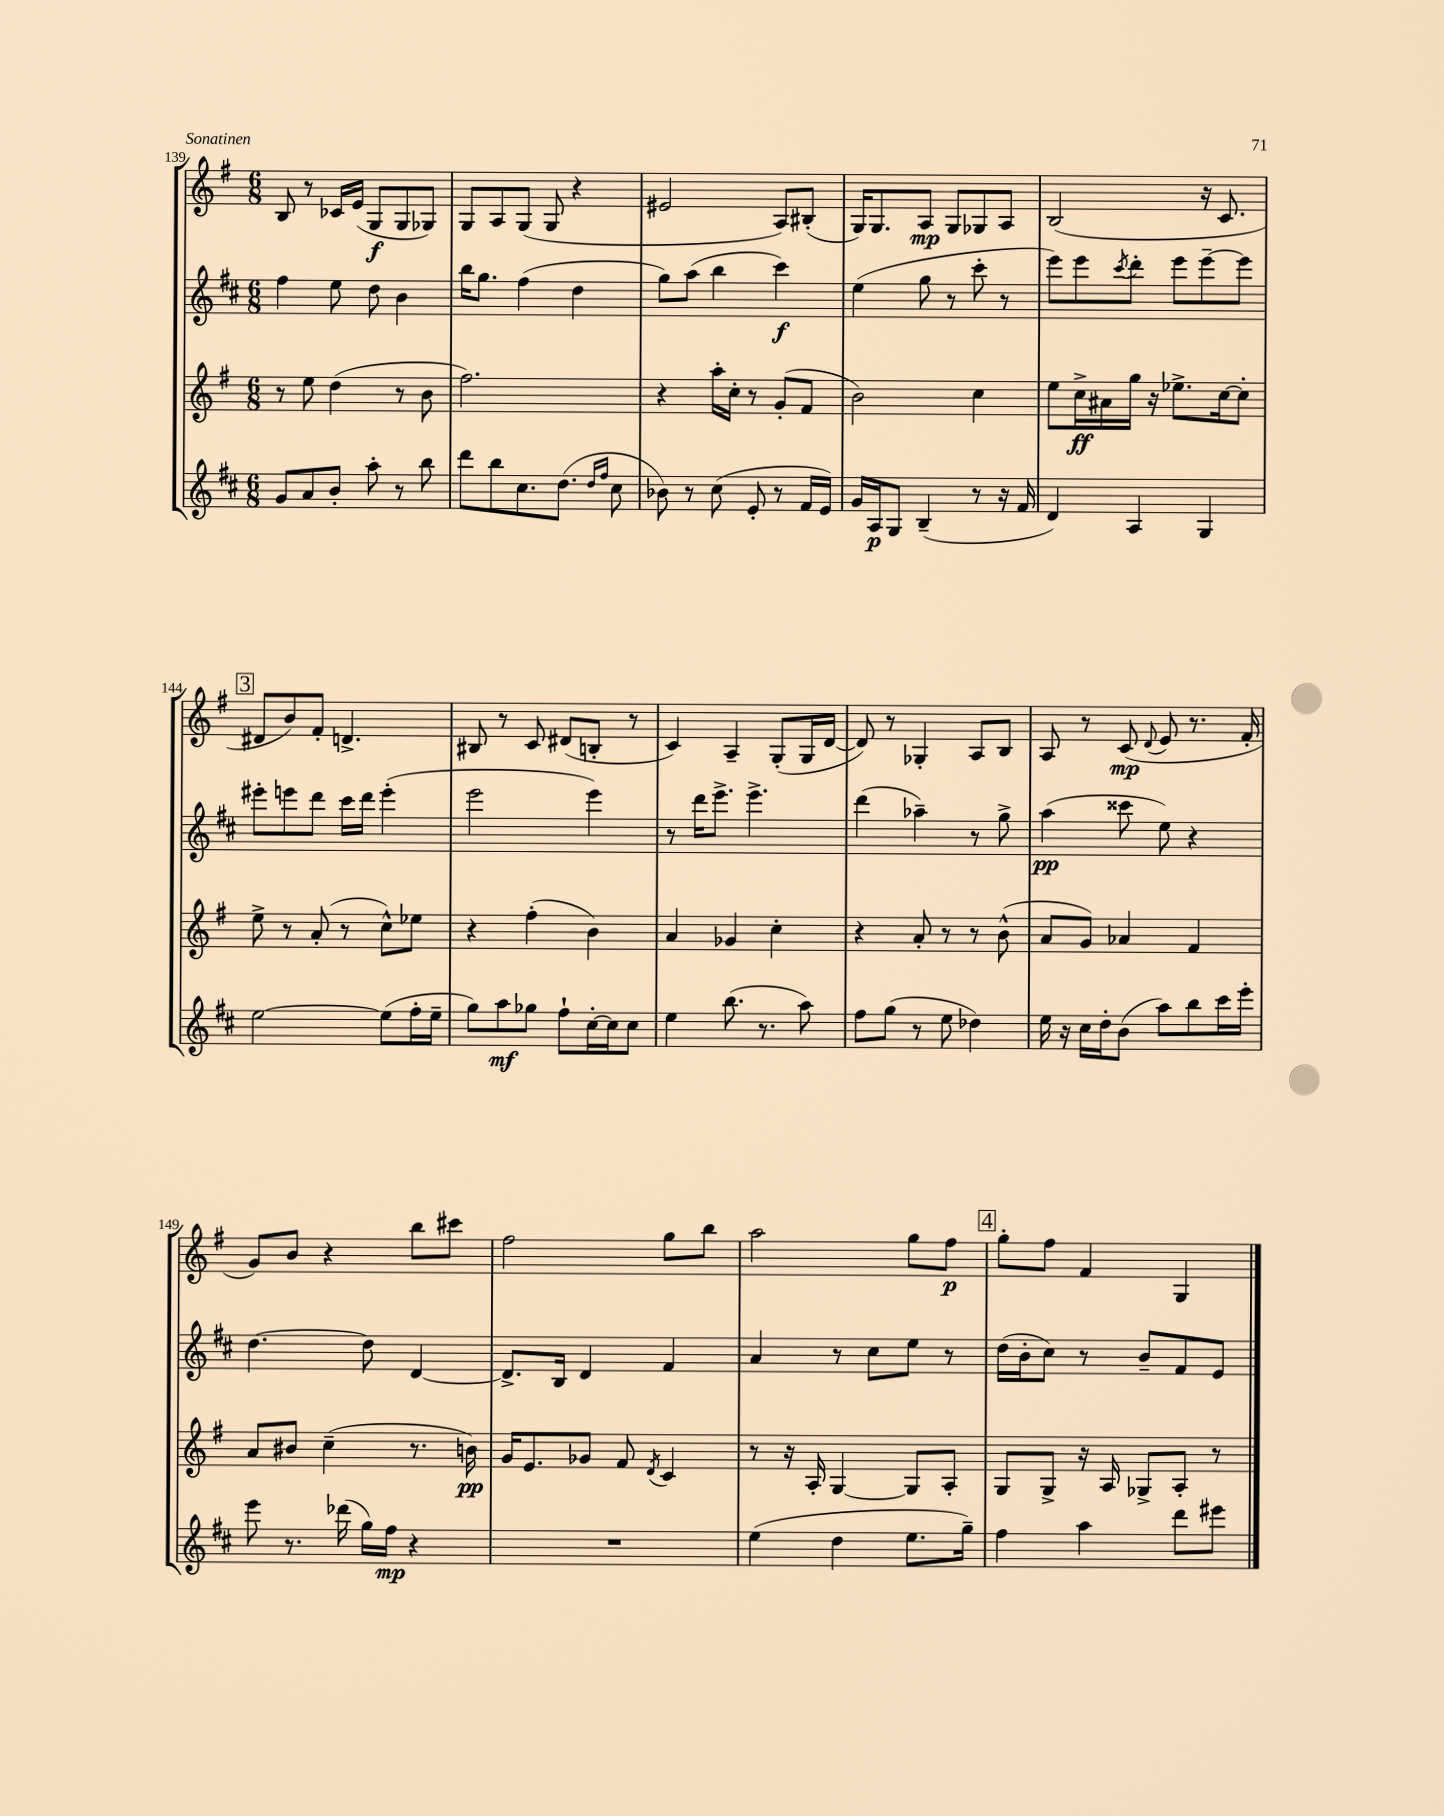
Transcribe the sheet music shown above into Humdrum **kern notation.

**kern	**kern	**kern	**kern
*staff4	*staff3	*staff2	*staff1
*clefG2	*clefG2	*clefG2	*clefG2
*k[f#c#]	*k[f#]	*k[f#c#]	*k[f#]
*M6/8	*M6/8	*M6/8	*M6/8
8g/L	8r	4ff#\	8B/
8a/	8ee\	.	8r
8b'/J	(4dd\	8ee\	16c-/LL
.	.	.	(16e/JJ
8aa'\	.	8dd\	8G/L
8r	8r	4b\	8G/
8bb\	8b\	.	8G-/J)
=	=	=	=
8ddd\L	2.ff#\)	16bb\LK	8G/L
.	.	8.gg\J	.
8bb\	.	.	8A/
8.cc#\	.	(4ff#\	(8G/J
.	.	.	8G/
(8.dd\J	.	.	.
.	.	4dd\	4r
16qqdd/LL	.	.	.
16qqff#/JJ	.	.	.
8cc#\	.	.	.
=	=	=	=
8b-\)	4r	8gg\L)	2e#/
8r	.	(8aa\J	.
(8cc#\	16aa'\LL	4bb\	.
.	16cc'\JJ	.	.
8e'/	8r	.	.
8r	(8g'/L	4ccc#\)	8A/L)
16f#/LL	8f#/J	.	(8B#'/J
16e/JJ)	.	.	.
=	=	=	=
16g/LL	2b\)	(4ee\	16G/LK)
16A/J	.	.	8.G/
8G/J	.	.	.
(4B~/	.	8gg\	8A/J
.	.	8r	8G/L
8r	4cc\	8ccc#'\	8G-/
16r	.	8r	8A/J
16f#/	.	.	.
=	=	=	=
4d/)	8ee\L	8eee\L)	(2B/
.	16cc^\L	8eee\	.
.	16a#\	.	.
.	.	8qccc#/	.
4A/	16gg\JJ	8ddd'\J	.
.	16r	.	.
.	8.ee-^\L	8eee\L	.
4G/	.	[8eee~\	16r
.	[16cc\k	.	8.c/
.	8cc'\]J	8eee\]J	.
=	=	=	=
[2ee\	8ee^\	8eee#'\L	8d#/L
.	8r	8eee\	8b/)
.	(8a'/	8ddd\J	8f#'/J
.	8r	16ccc#\LL	4.d^/
.	.	16ddd\JJ	.
(8ee\]L	8cc^^\L)	(4eee'\	.
16ff#'\L	8ee-\J	.	.
16ee~\JJ	.	.	.
=	=	=	=
8gg\L)	4r	2eee\	8B#/
8aa\	.	.	8r
8gg-\J	(4ff#'\	.	8c/
8ff#`\L	.	.	(8d#/L
[16cc#'\L	4b\)	4eee\)	8B'/J
16cc#\]J	.	.	.
8cc#\J	.	.	8r
=	=	=	=
4ee\	4a/	8r	4c/)
.	.	16ddd\LK	.
.	.	8.eee^\J	.
(8.bb\	4g-/	.	4A~/
.	.	4.eee^\	.
8.r	.	.	.
.	4cc'\	.	(8G'/L
8aa\)	.	.	16G/L
.	.	.	[16d/JJ
=	=	=	=
8ff#\L	4r	(4ddd\	8d/])
(8gg\J	.	.	8r
8r	8a'/	4aa-~\)	4G-'/
8ee\	8r	.	.
4dd-\)	8r	8r	8A/L
.	(8b^^\	8gg^\	8B/J
=	=	=	=
16ee\	8a/L	(4aa\	8A/
16r	.	.	.
16cc#\LL	8g/J)	.	8r
16dd'\J	.	.	.
(8b\J	4a-/	8ccc##\	(8c/
.	.	.	8qqd/
8aa\L)	.	8ee\)	8e/
8bb\	4f#/	4r	8.r
16ccc#\L	.	.	.
16eee'\JJ	.	.	16f#'/
=	=	=	=
8eee\	8a/L	[4.dd\	8g/L)
8.r	8b#/J	.	8b/J
.	(4cc~\	.	4r
(16ddd-\	.	.	.
16gg\LL)	.	8dd\]	.
16ff#\JJ	.	.	.
4r	8.r	[4d/	8bb\L
.	.	.	8ccc#\J
.	16b\)	.	.
=	=	=	=
2.r	16g/LK	8.d^/]L	2ff#\
.	8.e/	.	.
.	.	16B/Jk	.
.	8g-/J	4d/	.
.	8f#/	.	.
.	8qd/	.	.
.	4c/	4f#/	8gg\L
.	.	.	8bb\J
=	=	=	=
(4ee\	8r	4a/	2aa\
.	16r	.	.
.	16A'/	.	.
4dd\	[4G/	8r	.
.	.	8cc#\L	.
8.ee\L	8G/]L	8ee\J	8gg\L
.	8A'/J	8r	8ff#\J
16gg~\Jk)	.	.	.
=	=	=	=
4ff#\	8G/L	(16dd\LL	8gg'\L
.	.	16b'\J	.
.	8G^/J	8cc#\J)	8ff#\J
4aa\	16r	8r	4f#/
.	16A/	.	.
.	8G-^/L	8b~/L	.
8ddd\L	8A'/J	8f#/	4G/
8eee#\J	8r	8e/J	.
==	==	==	==
*-	*-	*-	*-
